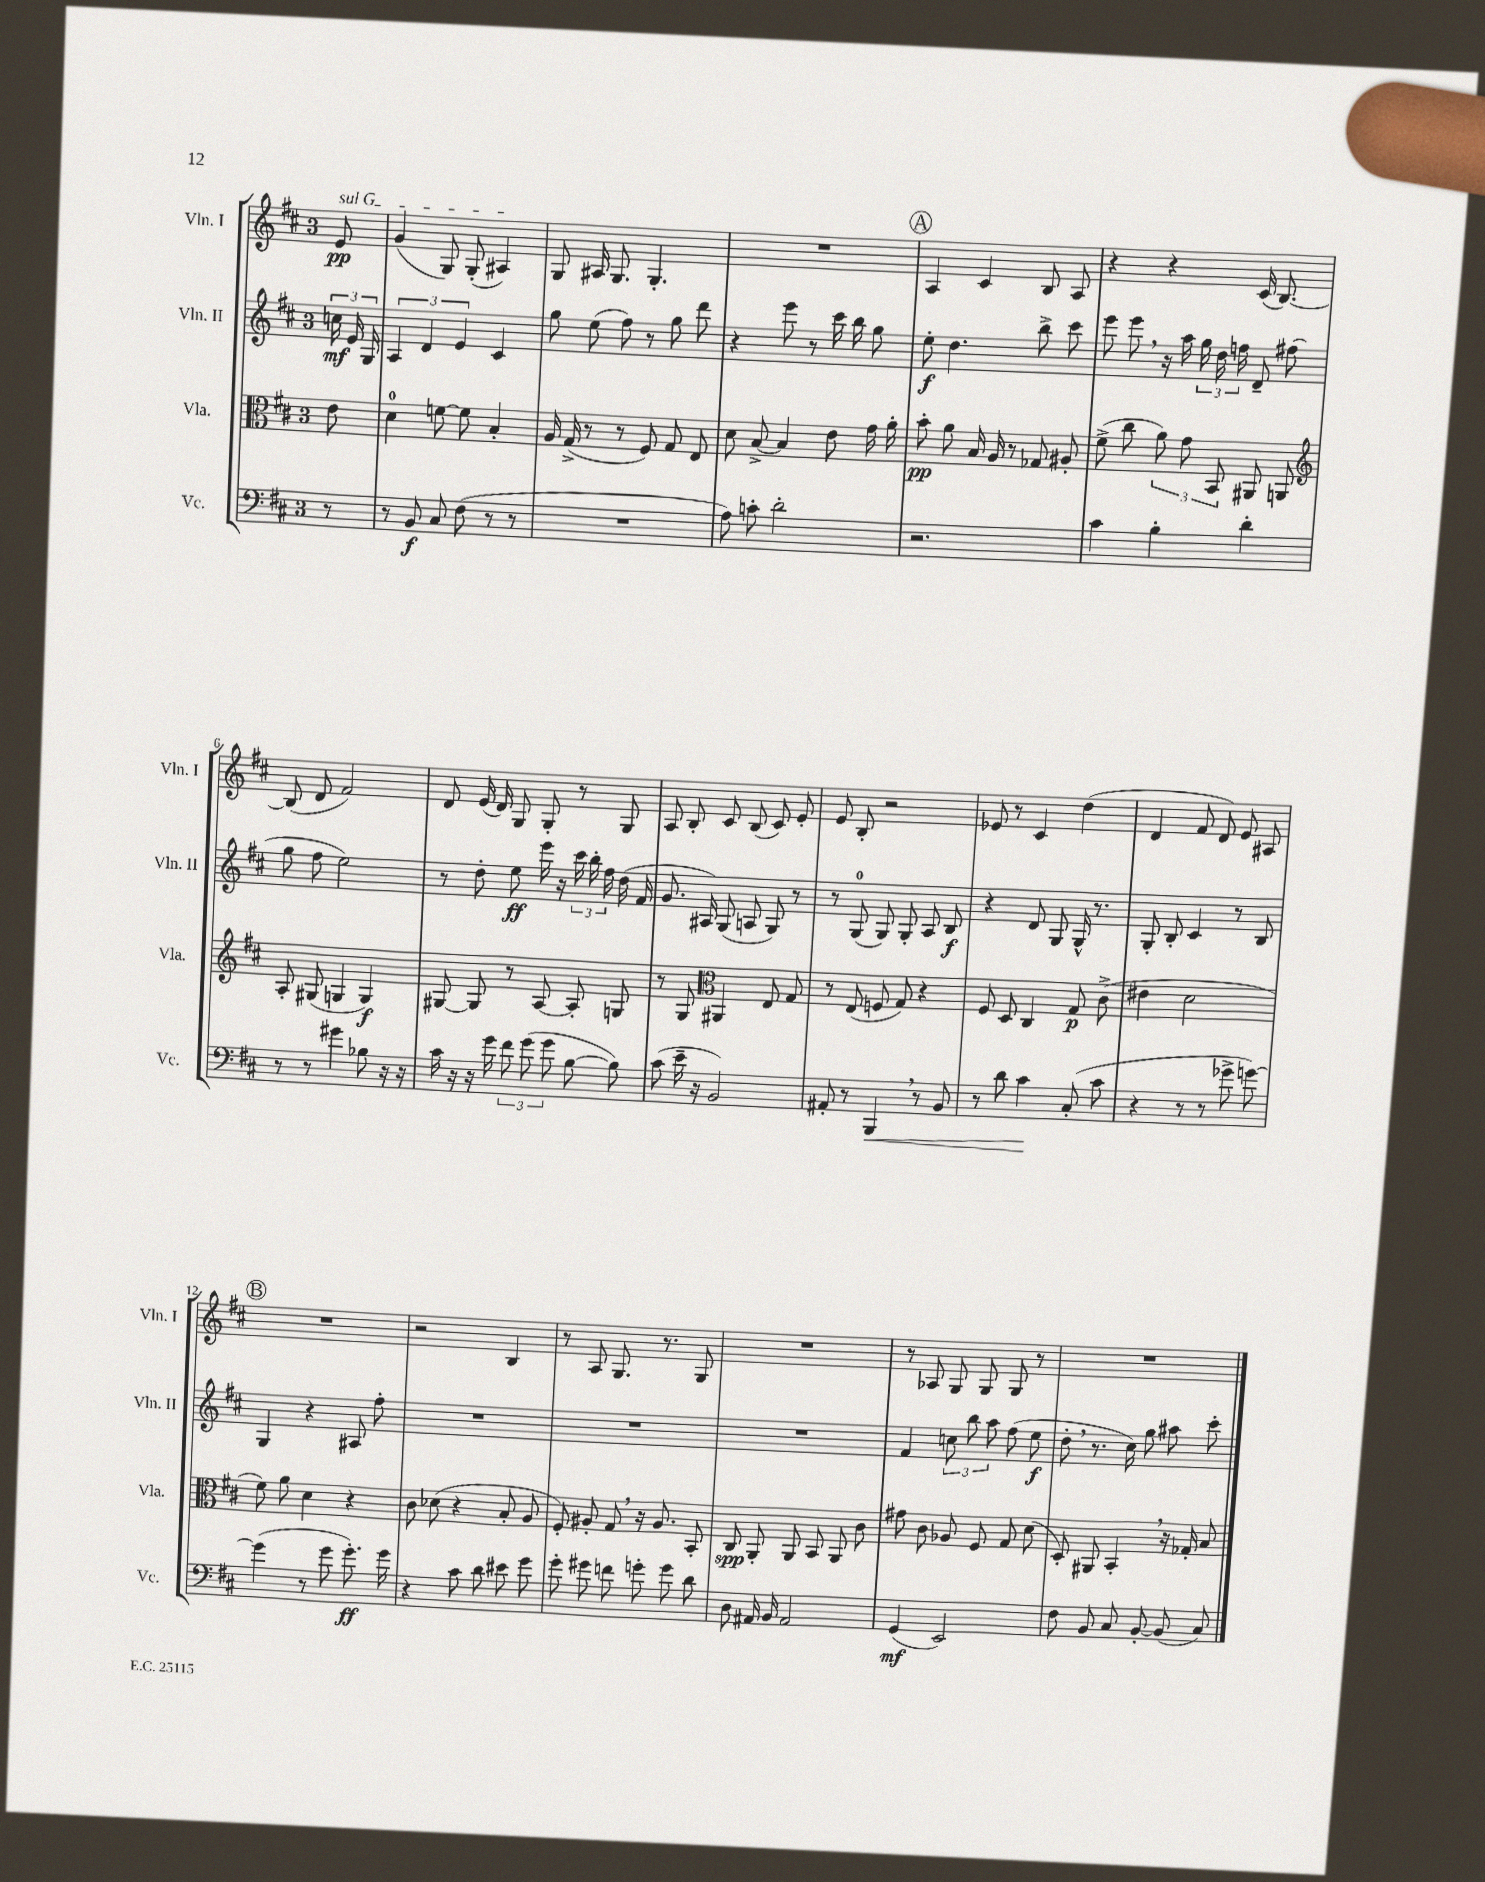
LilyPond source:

<<
\new StaffGroup <<
\new Staff = "s0" \with { instrumentName = "Vln. I" shortInstrumentName = "Vln. I" } {
    \clef treble \key d \major \once \override Staff.TimeSignature.style = #'single-digit \time 3/4 \partial 8
    \autoBeamOff \once \override TextSpanner.bound-details.left.text = \markup { \italic "sul G" } e'8\pp\startTextSpan |
    g'4( g8) g8-.( ais4\stopTextSpan) |
    g8 ais16 g8. g4.-. |
    R2. |
    \mark \markup { \circle "A" } a4 cis'4 b8 a8 |
    r4 r4 cis'16( b8.~) |
    b8( d'8 fis'2) |
    d'8 e'16( d'16) g8 g8-. r8 g8 |
    a8 b8-. cis'8 b8( cis'8) e'8-. |
    e'8 b8-. r2 |
    ees'8 r8 cis'4 d''4( |
    d'4 fis'8 d'8) e'8 ais8 |
    \mark \markup { \circle "B" } R2. |
    r2 b4 |
    r8 a8 g8. r8. g8 |
    R2. |
    r8 aes8 g8 g8 g8 r8 |
    R2. \bar "|." |
}
\new Staff = "s1" \with { instrumentName = "Vln. II" shortInstrumentName = "Vln. II" } {
    \clef treble \key d \major \once \override Staff.TimeSignature.style = #'single-digit \time 3/4 \partial 8
    \autoBeamOff \tuplet 3/2 { c''16\mf e'16 g16 } |
    \tuplet 3/2 { a4 d'4 e'4 } cis'4 |
    g''8 e''8( fis''8) r8 g''8 d'''8 |
    r4 e'''8 r8 cis'''16 b''16 g''8 |
    \mark \markup { \circle "A" } e''8-.\f d''4. b''8-> cis'''8 |
    e'''8 e'''8 \breathe r16 a''16 \tuplet 3/2 { g''16 d''16 f''16 } d'8-- fis''8( |
    g''8 fis''8 e''2) |
    r8 d''8-. e''8\ff e'''16 r16 \tuplet 3/2 { cis'''16 b''16-. fis''16 } d''16( fis'16 |
    g'8. ais16) g8( a8 g8) r8 |
    r8 g8-0( g8) g8-. a8 b8\f |
    r4 d'8 g8 g16-^ r8. |
    g8-. b8-. cis'4 r8 b8 |
    \mark \markup { \circle "B" } g4 r4 ais8 fis''8-. |
    R2. |
    R2. |
    R2. |
    fis'4 \tuplet 3/2 { c''8 b''8 a''8 } fis''8( e''8\f |
    d''8-. \breathe r8. cis''16) g''8 ais''8 cis'''8-. \bar "|." |
}
\new Staff = "s2" \with { instrumentName = "Vla." shortInstrumentName = "Vla." } {
    \clef alto \key d \major \once \override Staff.TimeSignature.style = #'single-digit \time 3/4 \partial 8
    \autoBeamOff e'8 |
    d'4-0 f'8~ f'8 b4-. |
    a16 g16->( r8 r8 fis8) g8 e8 |
    d'8 b8~-> b4 e'8 g'16 a'16-. |
    \mark \markup { \circle "A" } b'8-.\pp a'8 b16 a16 r8 ges8 ais8-. |
    fis'8->( cis''8 \tuplet 3/2 { a'8) g'8 b,8 } ais,8 a,8 |
    \clef treble a8-. gis8( g4 g4\f) |
    gis8~ gis8 r8 a8~ a8-. g8 |
    r8 g8 \clef alto ais,4 e8 g8 |
    r8 e8( f8 g8) r4 |
    fis8 d8 cis4 g8\p cis'8->( |
    eis'4 d'2 |
    \mark \markup { \circle "B" } fis'8) a'8 d'4 r4 |
    cis'8 des'8( r4 b8-. a8 |
    fis8-.) ais8-. g8 \breathe r16 ais8. b,8-. |
    cis8\spp a,8-. a,8 b,8 a,8 cis'8 |
    gis'8 cis'8 aes8 fis8 g8 d'8( |
    d8-.) ais,8 b,4-. \breathe r16 ges16-. b8 \bar "|." |
}
\new Staff = "s3" \with { instrumentName = "Vc." shortInstrumentName = "Vc." } {
    \clef bass \key d \major \once \override Staff.TimeSignature.style = #'single-digit \time 3/4 \partial 8
    \autoBeamOff r8 |
    r8 b,8\f cis8 fis8( r8 r8 |
    R2. |
    a8) c'8-. d'2-. |
    \mark \markup { \circle "A" } r2. |
    cis'4 b4-. d'4-. |
    r8 r8 gis'4 bes8 r16 r16 |
    cis'16 r16 r16 g'16 \tuplet 3/2 { fis'8 g'8( g'8 } b8~ b8) |
    cis'8( e'16-- r16 b,2) |
    ais,8-. r8 b,,4\< \breathe r8 b,8 |
    r8 d'8 cis'4\! cis8-.( cis'8 |
    r4 r8 r8 ges'8-> g'8~) |
    \mark \markup { \circle "B" } g'4( r8 g'8 g'8.-.\ff) g'16 |
    r4 cis'8 d'8 eis'8 g'8 |
    g'8-. gis'8 f'8 g'8-. g'8 d'8 |
    d8 ais,16 b,16 ais,2 |
    g,4\mf( e,2) |
    fis8 b,8 cis8 b,8~-. b,8( cis8) \bar "|." |
}
>>
>>
